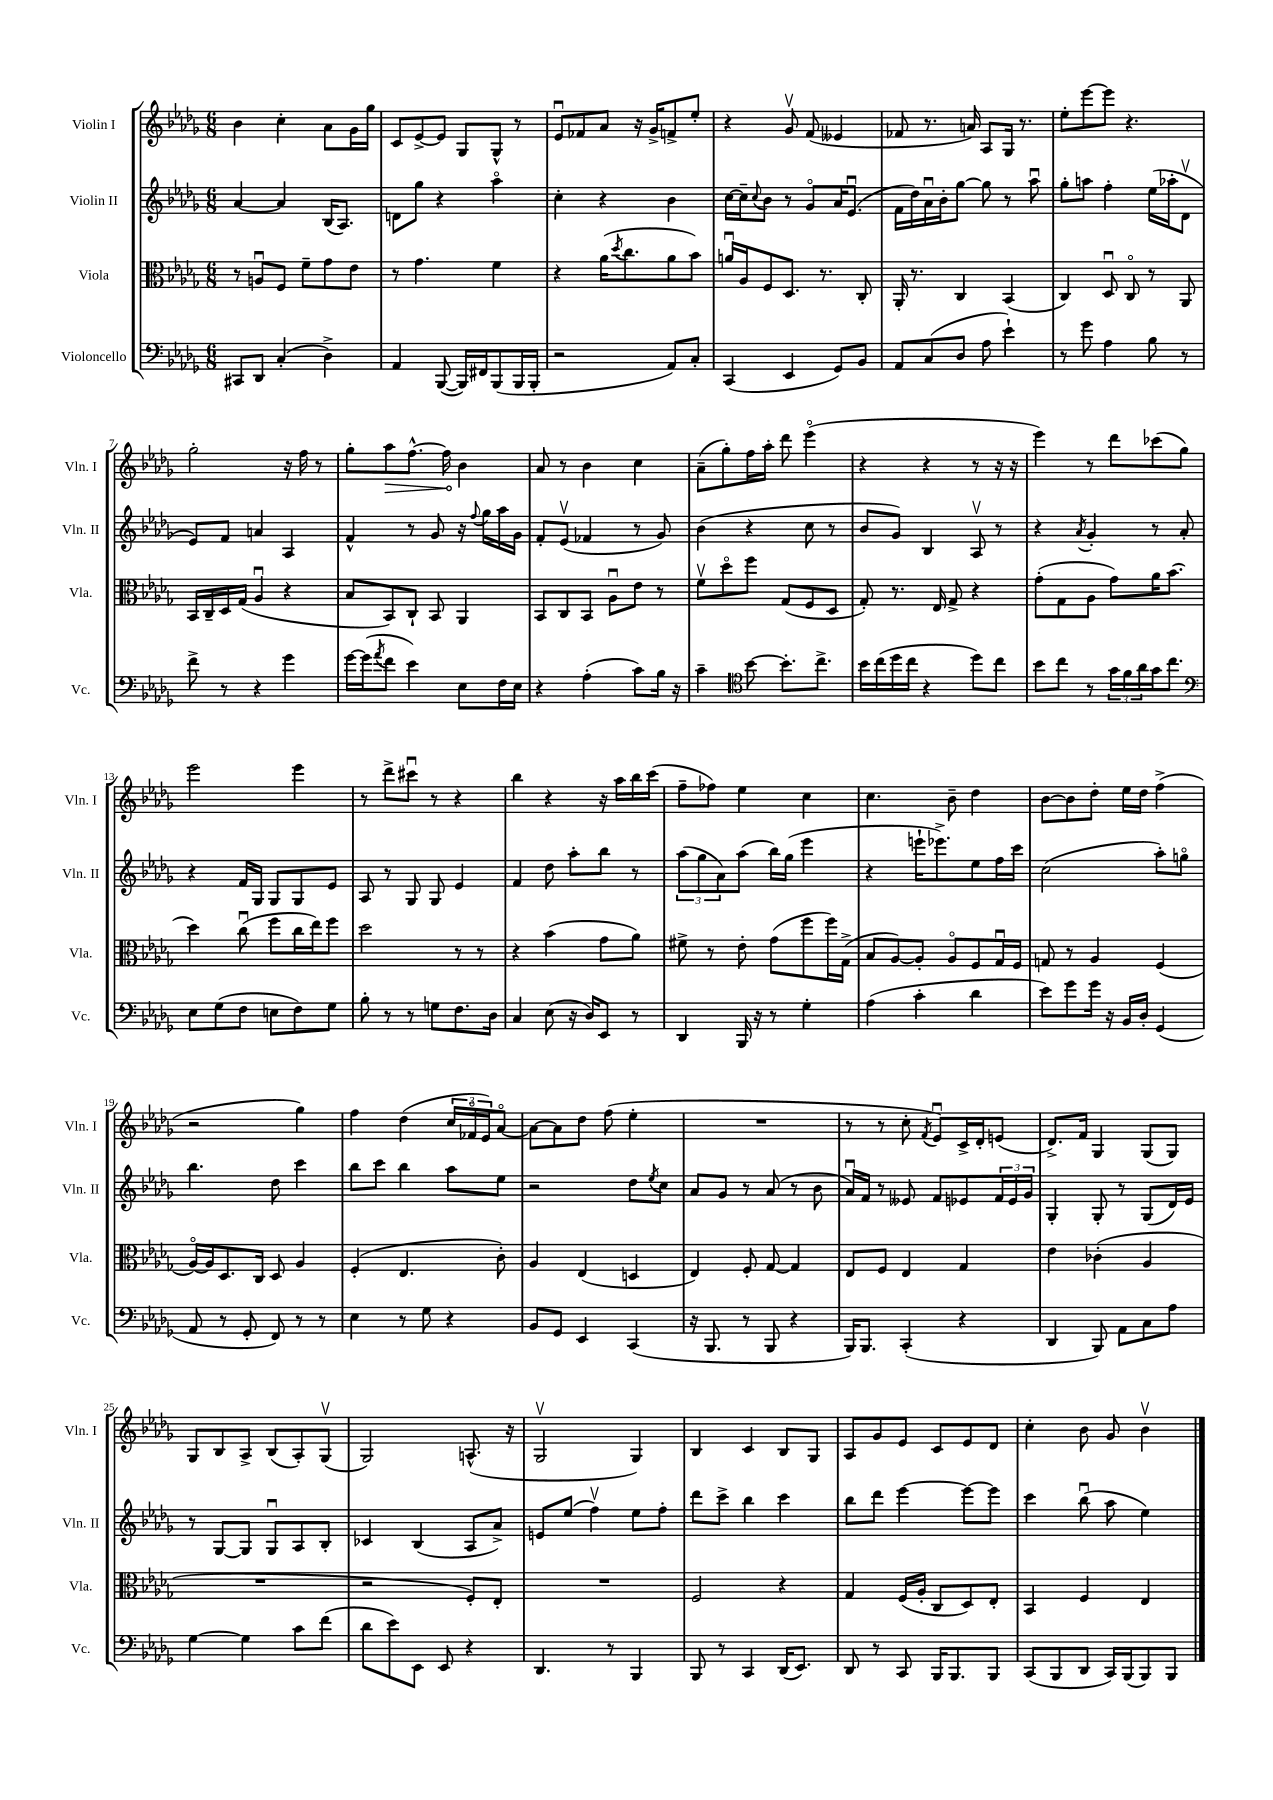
<<
\new StaffGroup <<
\new Staff = "s0" \with { instrumentName = "Violin I" shortInstrumentName = "Vln. I" } {
    \clef treble \key des \major \numericTimeSignature \time 6/8
    bes'4 c''4-. aes'8 ges'16 ges''16 |
    c'8 ees'8~-> ees'8 ges8 ges8-^ r8 |
    ees'8\downbow fes'8 aes'8 r16 ges'16-> f'8-> ees''8-. |
    r4 ges'8\upbow f'8( eeses'4 |
    fes'8 r8. a'16) aes8 ges16 r8. |
    ees''8-. ees'''8~ ees'''8 r4. |
    ges''2-. r16 f''16 r8 |
    ges''8-. \once \override Hairpin.circled-tip = ##t aes''8\> f''8.~-^ f''16\! bes'4 |
    aes'8 r8 bes'4 c''4 |
    aes'8--( ges''8-.) f''16 aes''16-. des'''8 ees'''4\flageolet( |
    r4 r4 r8 r16 r16 |
    ees'''4) r8 des'''8 ces'''8( ges''8) |
    ees'''2 ees'''4 |
    r8 des'''8-> cis'''8\downbow r8 r4 |
    bes''4 r4 r16 aes''16 bes''16 c'''16( |
    f''8-- fes''8) ees''4 c''4 |
    c''4. bes'8-- des''4 |
    bes'8~ bes'8 des''8-. ees''16 des''16 f''4->( |
    r2 ges''4) |
    f''4 des''4( \tuplet 3/2 { c''16 fes'16\flageolet ees'16) } aes'8~\flageolet |
    aes'8~ aes'8 des''8 f''8( ees''4-. |
    R2. |
    r8 r8 c''8-. \acciaccatura { f'8 } ees'8\downbow) c'16-> des'16-. e'8( |
    des'8.->) f'16 ges4 ges8( ges8) |
    ges8 bes8 aes8-> bes8( aes8-.) ges8\upbow( |
    ges2) a8.-^( r16 |
    ges2\upbow ges4) |
    bes4 c'4 bes8 ges8 |
    aes8 ges'8 ees'8 c'8 ees'8 des'8 |
    c''4-. bes'8 ges'8 bes'4\upbow \bar "|." |
}
\new Staff = "s1" \with { instrumentName = "Violin II" shortInstrumentName = "Vln. II" } {
    \clef treble \key des \major \numericTimeSignature \time 6/8
    aes'4~ aes'4 bes16( aes8.) |
    d'8 ges''8 r4 aes''4\flageolet |
    c''4-. r4 bes'4 |
    c''16~ c''16-- \appoggiatura { c''8 } bes'8 r8 ges'8\flageolet aes'16 ees'8.\downbow( |
    f'16 des''16) aes'16\downbow bes'16-. ges''8~ ges''8 r8 aes''8\downbow |
    ges''8-. a''8 f''4-. ees''16( aes''16-. des'8\upbow |
    ees'8) f'8 a'4 aes4 |
    f'4-^ r8 ges'8 r16 \appoggiatura { f''8 } ges''16 aes''16 ges'16 |
    f'8-. ees'8\upbow( fes'4 r8 ges'8) |
    bes'4( r4 c''8 r8 |
    bes'8 ges'8) bes4 aes8\upbow r8 |
    r4 \acciaccatura { aes'8 } ges'4-. r8 aes'8-. |
    r4 f'16 ges16 ges8 ges8 ees'8 |
    aes8 r8 ges8 ges8 ees'4 |
    f'4 des''8 aes''8-. bes''8 r8 |
    \tuplet 3/2 { aes''8( ges''8 aes'8) } aes''8( bes''16) ges''16( ees'''4 |
    r4 e'''16-! ees'''8.->) ees''8 f''16 c'''16 |
    c''2( aes''8-.) g''8\flageolet |
    bes''4. des''8 c'''4 |
    bes''8 c'''8 bes''4 aes''8 ees''8 |
    r2 des''8 \acciaccatura { ees''8 } c''8 |
    aes'8 ges'8 r8 aes'8( r8 bes'8 |
    aes'16\downbow) f'16 r8 eeses'8 f'8 ees'8 \tuplet 3/2 { f'16 ees'16 ges'16 } |
    ges4-. ges8-. r8 ges8( des'16) ees'16 |
    r8 ges8~ ges8 ges8\downbow aes8 bes8-. |
    ces'4 bes4( aes8 aes'8->) |
    e'8 ees''8( f''4\upbow) ees''8 f''8-. |
    des'''8 c'''8-> bes''4 c'''4 |
    bes''8 des'''8 ees'''4~ ees'''8~ ees'''8 |
    c'''4 bes''8\downbow( aes''8 ees''4) \bar "|." |
}
\new Staff = "s2" \with { instrumentName = "Viola" shortInstrumentName = "Vla." } {
    \clef alto \key des \major \numericTimeSignature \time 6/8
    r8 a8\downbow f8 f'8-- ges'8 ees'8 |
    r8 ges'4. f'4 |
    r4 aes'16( \acciaccatura { des''8 } c''8. aes'8 bes'8) |
    a'16\downbow aes16 f8 des8. r8. c8-. |
    aes,16-. r8. c4 bes,4( |
    c4) des8\downbow c8\flageolet r8 aes,8 |
    bes,16 c16-- des16 ges16( aes4\downbow r4 |
    bes8 bes,8) c8-! bes,8 aes,4 |
    bes,8 c8 bes,8 aes8\downbow ees'8 r8 |
    f'8\upbow des''8\flageolet f''8 ges8( f8 des8 |
    ges8-.) r8. ees16 ges8-> r4 |
    ges'8-.( ges8 aes8 ges'8) aes'16 bes'8.( |
    des''4) c''8\downbow( f''8 c''16 ees''16) f''8 |
    des''2 r8 r8 |
    r4 bes'4( ges'8 aes'8) |
    fis'8-> r8 ees'8-. ges'8( f''8 f''16) ges16->( |
    bes8 aes8~) aes8-. aes8\flageolet f8 ges16\downbow f16 |
    g8 r8 aes4 f4( |
    aes16~\flageolet) aes16 des8. c16 des8 aes4 |
    f4-.( ees4. c'8-.) |
    aes4 ees4( d4 |
    ees4) f8-. ges8~ ges4 |
    ees8 f8 ees4 ges4 |
    ees'4 ces'4-.( aes4 |
    R2. |
    r2 f8-.) ees8-. |
    R2. |
    f2 r4 |
    ges4 f16( aes16-. c8 des8) ees8-. |
    bes,4 f4 ees4 \bar "|." |
}
\new Staff = "s3" \with { instrumentName = "Violoncello" shortInstrumentName = "Vc." } {
    \clef bass \key des \major \numericTimeSignature \time 6/8
    cis,8 des,8 c4-.( des4->) |
    aes,4 bes,,8~( bes,,16) fis,16 bes,,8( bes,,16 bes,,16-. |
    r2 aes,8) c8-. |
    c,4( ees,4 ges,8) bes,8 |
    aes,8 c8( des8 aes8 ees'4-!) |
    r8 ges'8 aes4 bes8 r8 |
    f'8-> r8 r4 ges'4 |
    ges'16~ ges'16( \acciaccatura { aes'8 } f'8 ees'4) ees8 f16 ees16 |
    r4 aes4-.( c'8) bes16 r16 |
    c'4-- \clef tenor bes'8~ bes'8.-. c''8.-> |
    bes'16 c''16( des''16 c''16 r4 des''8) c''8 |
    bes'8 c''8 r8 \tuplet 3/2 { ges'16 f'16 aes'16 } ges'16 c''8. |
    \clef bass ees8 ges8( f8 e8 f8) ges8 |
    bes8-. r8 r8 g8 f8. des16 |
    c4 ees8( r16 des16) ees,8 r8 |
    des,4 bes,,16 r16 r8 ges4-. |
    aes4( c'4-. des'4 |
    ees'8) ges'8 ges'16 r16 bes,16 des16-. ges,4( |
    aes,8 r8 ges,8-. f,8) r8 r8 |
    ees4 r8 ges8 r4 |
    bes,8 ges,8 ees,4 c,4( |
    r16 bes,,8. r8 bes,,8 r4 |
    bes,,16) bes,,8. c,4-.( r4 |
    des,4 bes,,8) aes,8 c8 aes8 |
    ges4~ ges4 c'8 f'8( |
    des'8 ees'8) ees,8 ees,8 r4 |
    des,4. r8 bes,,4 |
    bes,,8 r8 c,4 des,16( ees,8.) |
    des,8 r8 c,8 bes,,16 bes,,8. bes,,8 |
    c,8( bes,,8 des,8 c,16) bes,,16( bes,,8) bes,,8 \bar "|." |
}
>>
>>
